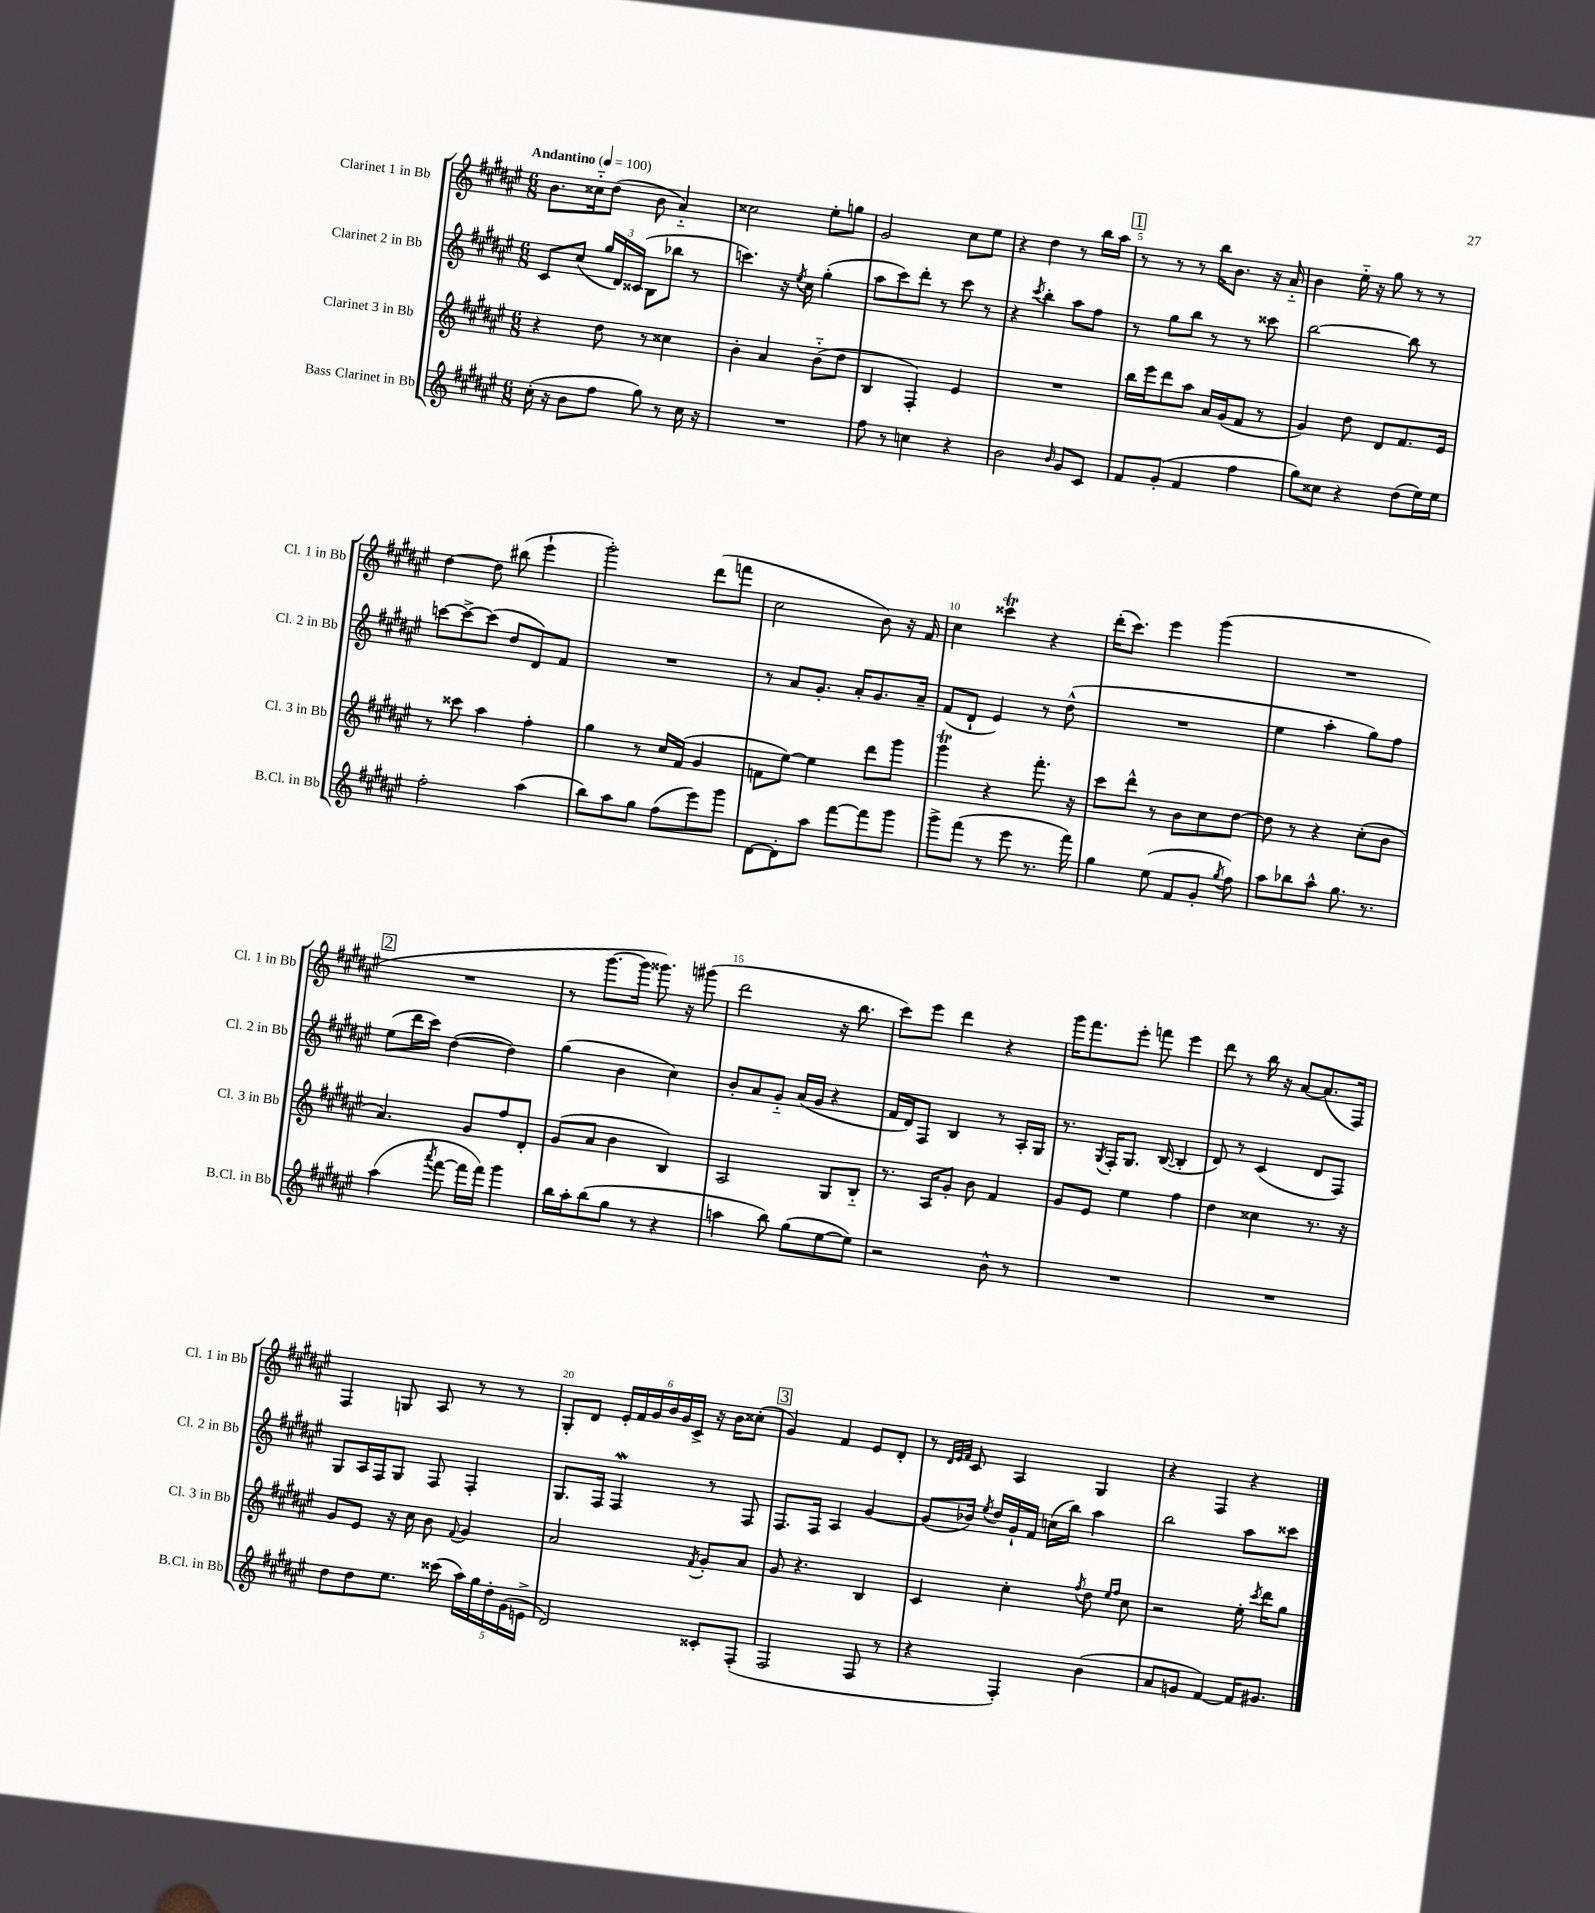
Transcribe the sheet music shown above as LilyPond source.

<<
\new StaffGroup <<
\new Staff = "s0" \with { instrumentName = "Clarinet 1 in Bb" shortInstrumentName = "Cl. 1 in Bb" } {
    \clef treble \key fis \major \numericTimeSignature \time 6/8 \tempo "Andantino" 4 = 100
    \autoBeamOff b'8.[ cisis''16-_ dis''8]( b'8 ais'4-_) |
    cisis''2 eis''8[-. g''8] |
    gis'2 cis''8[ eis''8] |
    r4 dis''4 r8 b''16[ ais''16] |
    \mark \markup { \box "1" } r8 r8 r8 b''16[ b'8.] r16 ais'16-_ |
    b'4 eis''16-_ r16 gis''8 r8 r8 |
    dis''4~ dis''8 bis''8( eis'''4-! |
    gis'''2-.) dis'''8[( f'''8] |
    cis''2 b'8) r16 fis'16 |
    cis''4 cisis'''4\trill r4 |
    dis'''16[-.( cis'''8.]) eis'''4 gis'''4( |
    R2. |
    \mark \markup { \box "2" } R2. |
    r8 gis'''8.[~ gis'''16] gisis'''8.) r16 gis'''8( |
    dis'''2 r16 b''8. |
    cis'''8[) eis'''8] dis'''4 r4 |
    gis'''16[ fis'''8. eis'''8]-. f'''8 eis'''4 |
    dis'''8 r8 b''16 r16 ais'8[~ ais'8.( fis16]) |
    fis4 g8 ais8 r8 r8 |
    gis8[-. dis'8] \tuplet 6/4 { eis'16[-. fis'16 gis'16 b'16 gis'16 cis'16]-> } r16 b'16[ cisis''8]-.( |
    \mark \markup { \box "3" } gis'4) fis'4 eis'8[ dis'8]-. |
    r8 \grace { dis'32[ eis'32 fis'32] } cis'8 ais4 gis4 |
    r4 fis4 r4 \bar "|." |
}
\new Staff = "s1" \with { instrumentName = "Clarinet 2 in Bb" shortInstrumentName = "Cl. 2 in Bb" } {
    \clef treble \key fis \major \numericTimeSignature \time 6/8
    \autoBeamOff cis'8[ cis''8]( \tuplet 3/2 { gis''16[ dis'16) cisis'16]( } b8[ bes''8] r8 |
    c'''4.) r16 \acciaccatura { eis''8 } cis''16 gis''4-.( |
    ais''8[ cis'''8) dis'''8]-. r8 cis'''8 r8 |
    r4 \acciaccatura { cis'''8 } b''4-. ais''8[ fis''8] |
    \mark \markup { \box "1" } r8 gis''8[ b''8] r8 r8 cisis'''8 |
    b''2~ b''8 r8 |
    c'''8[~ c'''8~-> c'''8]( dis''8[ dis'8) fis'8] |
    R2. |
    r8 ais'8[ gis'8.]-. ais'16[-. gis'8. ais'16]-- |
    fis'8[( dis'8]-! eis'4) r8 dis''8-^( |
    R2. |
    eis''4 ais''4-. gis''8[) fis''8] |
    \mark \markup { \box "2" } eis''8[( dis'''16 cis'''16]) dis''4~( dis''4) |
    gis''4( b'4 cis''4) |
    b'8[-. ais'8 gis'8]-_ ais'16[( gis'16] r4 |
    fis'16[ dis'16) fis8] b4 r8 ais16[-. gis16] |
    r8. \acciaccatura { gis8 } fis16[-. gis8.] b16~( b4-. |
    dis'8) r8 cis'4( dis'8[ fis8]) |
    gis8[ ais16 fis16 gis8] fis8 fis4-. |
    gis8.[ fis16] fis4\mordent r8 fis8 |
    \mark \markup { \box "3" } fis8.[ fis16] ais4 gis'4~ |
    gis'8[( bes'16]) \acciaccatura { eis''8 } dis''16[ gis'16-! fis'16] c''16[( b''16]) ais''4 |
    b''2 ais''8[ cisis'''8] \bar "|." |
}
\new Staff = "s2" \with { instrumentName = "Clarinet 3 in Bb" shortInstrumentName = "Cl. 3 in Bb" } {
    \clef treble \key fis \major \numericTimeSignature \time 6/8
    \autoBeamOff r4 dis''8 r8 cisis''4 |
    b'4-. ais'4 b'8[-_( dis''8] |
    b4 fis4-.) eis'4 |
    R2. |
    \mark \markup { \box "1" } b''16[ eis'''16 dis'''8 ais''8] ais'16[ gis'16( fis'8] r8 |
    gis'4) dis''8 dis'8[ fis'8. eis'16] |
    r8 cisis'''8 ais''4 fis''4-. |
    gis''4 r8 cis''16[ fis'16]( gis'4 |
    f'8[ eis''8]~) eis''4 dis'''8[ gis'''8] |
    gis'''4\trill r4 fis'''8.-. r16 |
    cis'''8[ dis'''8]-^ r8 b'8[ cis''8 dis''8]~ |
    dis''8 r8 r4 cis''8[-.( b'8] |
    \mark \markup { \box "2" } ais'4.) gis'8[ fis''8 dis'8]-. |
    gis'8[( ais'8] b'4 b4) |
    ais2 gis8[ b8]-_ |
    r8. ais16[ gis'8]-. b'8 fis'4 |
    gis'8[ eis'8] eis''4 fis''4 |
    dis''4 cisis''4 r8. r16 |
    gis'8[ eis'8] r16 cis''16 b'8 \appoggiatura { fis'8 } gis'4 |
    ais'2 \acciaccatura { fis'8 } gis'8[-. ais'8] |
    \mark \markup { \box "3" } gis'8 r4. b4 |
    cis'4 cis''4-. \acciaccatura { fis''8 } dis''8 \grace { eis''16[ fis''16] } cis''8 |
    r2 eis''16-. \acciaccatura { cis'''8 } dis'''16[ gis''8] \bar "|." |
}
\new Staff = "s3" \with { instrumentName = "Bass Clarinet in Bb" shortInstrumentName = "B.Cl. in Bb" } {
    \clef treble \key fis \major \numericTimeSignature \time 6/8
    \autoBeamOff cis''16-.( r16 b'8[ fis''8] gis''8) r8 cis''16 r16 |
    R2. |
    fis''8 r8 c''4 r4 |
    b'2 \grace { b'16 } gis'8[ cis'8] |
    \mark \markup { \box "1" } fis'8[ gis'8]-.( fis'4 fis''4 |
    gis''8[) cisis''8] r4 dis''8[( eis''16) eis''16] |
    fis''2-. ais''4( |
    b''8[) ais''8 gis''8] fis''8[( eis'''8) gis'''8] |
    dis'8[~ dis'8-. ais''8] fis'''8[~ fis'''8 gis'''8] |
    gis'''8[-> fis'''8]( r8 eis'''8 r8. fis'''16) |
    gis''4 eis''8( fis'8[ gis'8]-. \acciaccatura { gis''8 } fis''8) |
    ais''8[ bes''8 ais''8]-^ gis''8. r8. |
    \mark \markup { \box "2" } ais''4( \acciaccatura { ais'''8 } fis'''8~ fis'''16[ fis'''16]) gis'''4 |
    b''16[ ais''16-. b''8( gis''8] r8 r4 |
    a''4 b''8) gis''8[( eis''8~ eis''8]) |
    r2 b'8-^ r8 |
    R2. |
    R2. |
    dis''8[ dis''8 eis''8.] cisis'''16( \tuplet 5/4 { ais''16[) gis''16 dis''16-. gis'16( e'16]-> } |
    dis'2) cisis'8[-. fis8]-.( |
    \mark \markup { \box "3" } fis2 fis8 r8 |
    r4 fis4-.) b'4( |
    ais'8[ g'8] fis'4~) fis'16[ gis'8.] \bar "|." |
}
>>
>>
\layout { \context { \Score \override BarNumber.break-visibility = ##(#f #t #t) barNumberVisibility = #(every-nth-bar-number-visible 5) } }
